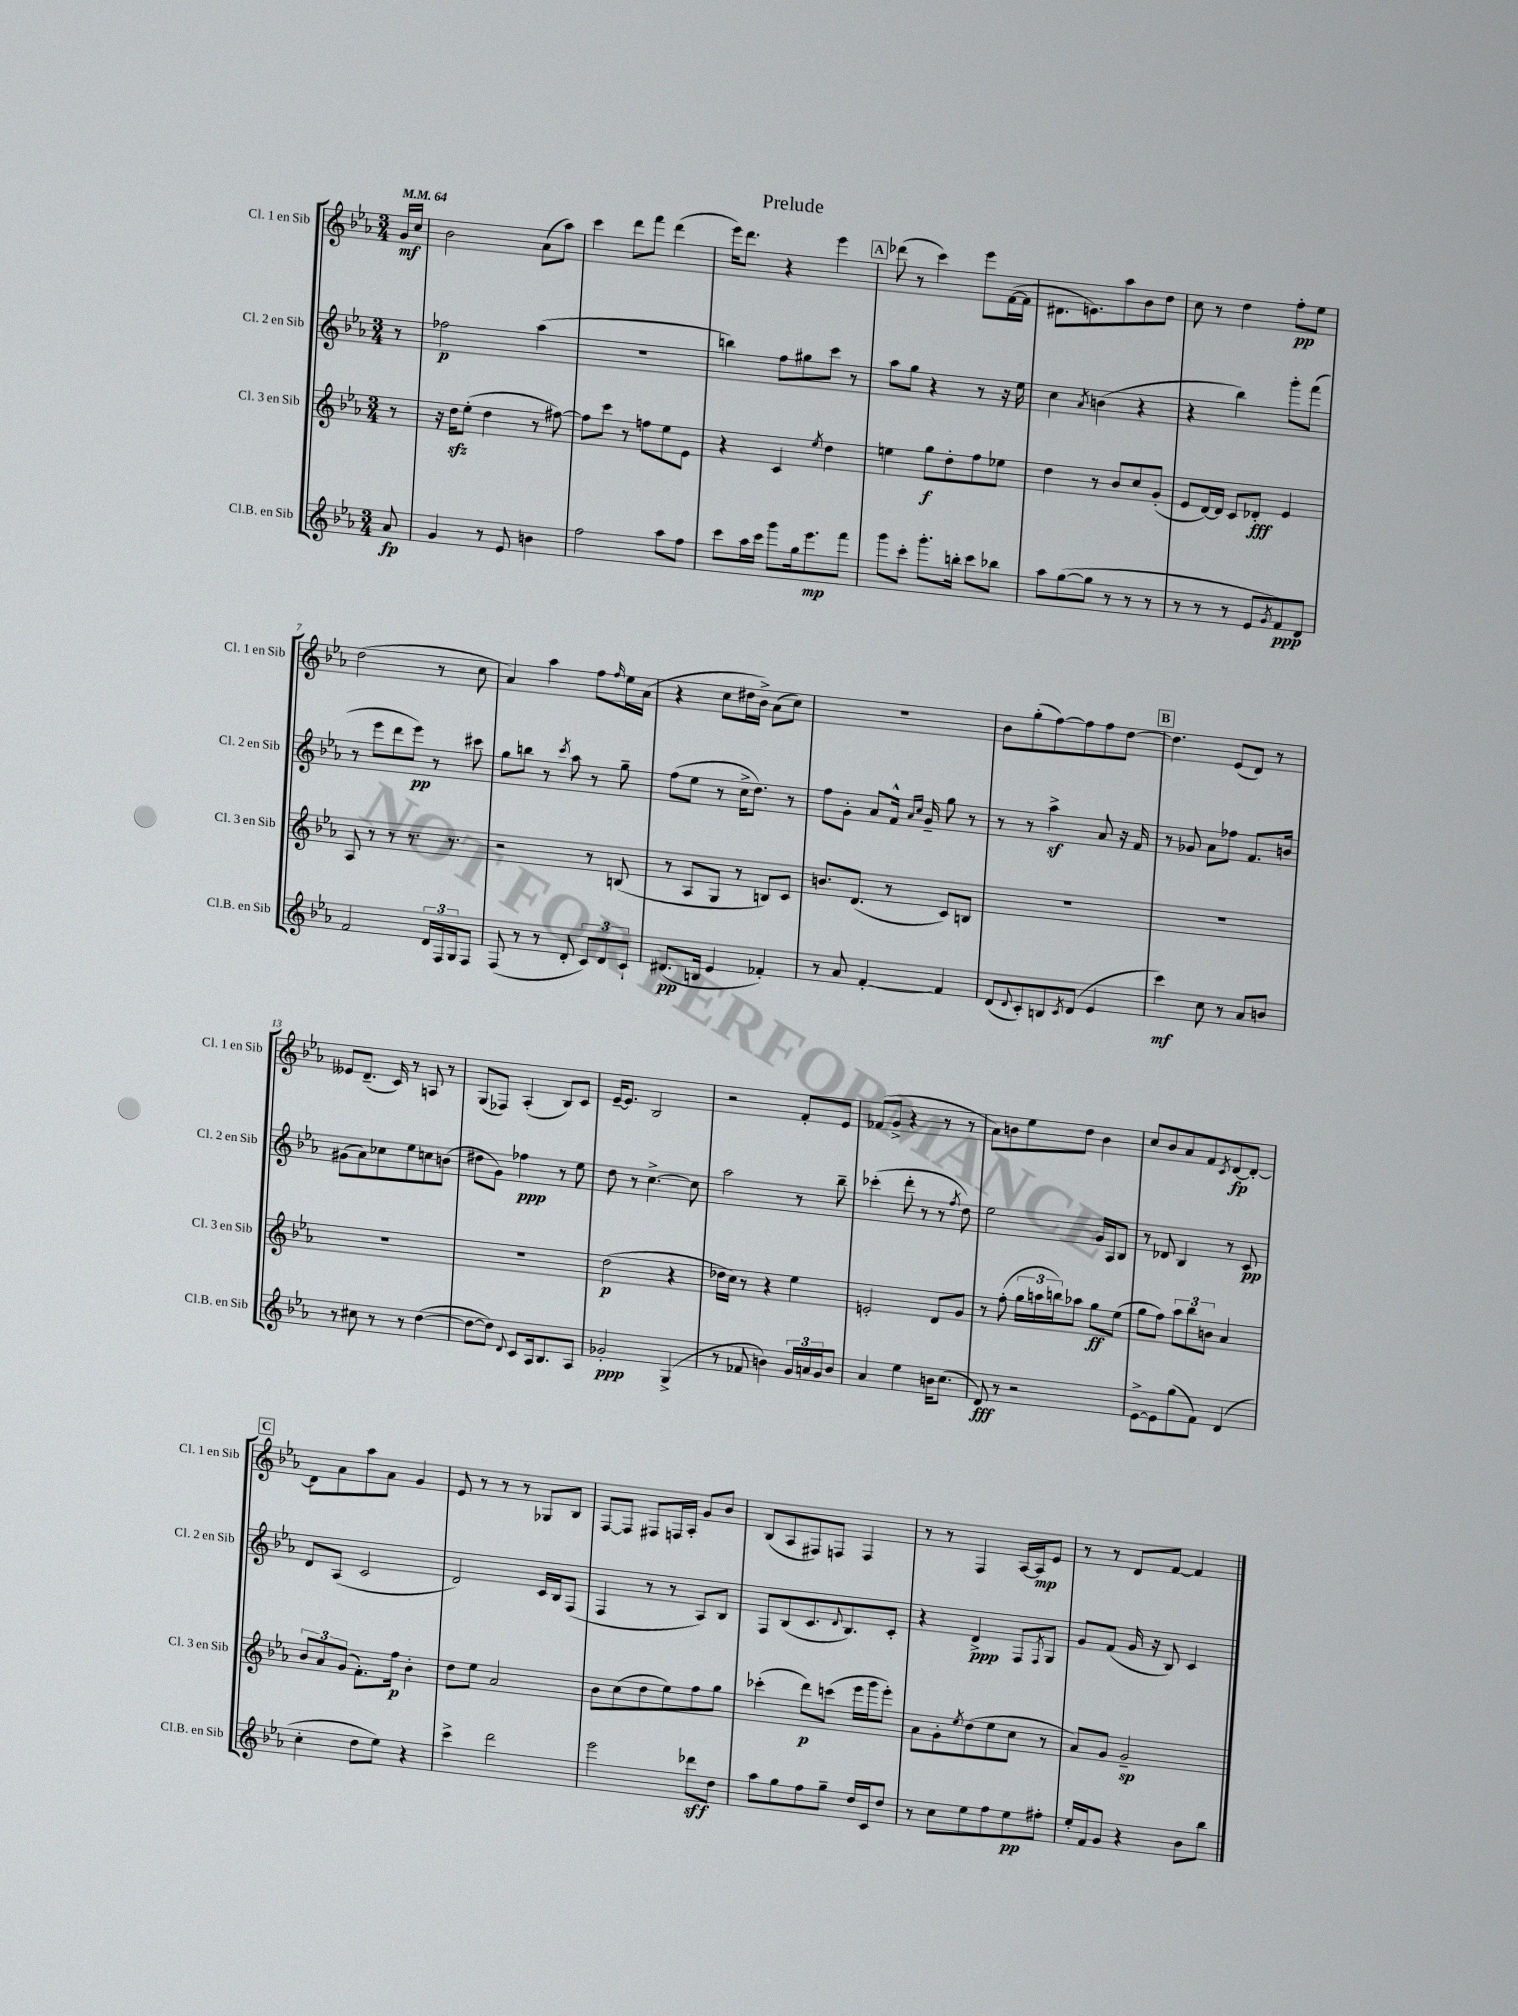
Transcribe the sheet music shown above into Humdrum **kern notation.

**kern	**dynam	**kern	**dynam	**kern	**dynam	**kern	**dynam
*part4	*part4	*part3	*part3	*part2	*part2	*part1	*part1
*staff4	*staff4	*staff3	*staff3	*staff2	*staff2	*staff1	*staff1
*I"Cl.B. en Sib	*	*I"Cl. 3 en Sib	*	*I"Cl. 2 en Sib	*	*I"Cl. 1 en Sib	*
*I'Cl.B. en Sib	*	*I'Cl. 3 en Sib	*	*I'Cl. 2 en Sib	*	*I'Cl. 1 en Sib	*
*clefG2	*	*clefG2	*	*clefG2	*	*clefG2	*
*k[b-e-a-]	*	*k[b-e-a-]	*	*k[b-e-a-]	*	*k[b-e-a-]	*
*M3/4	*	*M3/4	*	*M3/4	*	*M3/4	*
*MM64	*	*MM64	*	*MM64	*	*MM64	*
=	=	=	=	=	=	=	=
8a-/	fp	8r	.	8r	.	16g/LL	mf
.	.	.	.	.	.	16cc/JJ	.
=1	=1	=1	=1	=1	=1	=1	=1
4g/	.	16r	.	2ff-X\	p	2b-\	.
.	.	16ddzz\KL	.	.	.	.	.
.	.	(8ee-'\J	.	.	.	.	.
8r	.	4dd\	.	.	.	.	.
8e-/	.	.	.	.	.	.	.
4bn\	.	8r	.	(4aa-\	.	(8a-\L	.
.	.	[8ff#X\)	.	.	.	8aa-\J)	.
=2	=2	=2	=2	=2	=2	=2	=2
2ff\	.	8ff#\L]	.	2.r	.	4ccc\	.
.	.	8ccc\J	.	.	.	.	.
.	.	8r	.	.	.	8ddd\L	.
.	.	8ffn\L	.	.	.	8fff\J	.
8aa-\L	.	8ee-\	.	.	.	(4ddd\	.
8ff\J	.	8e-\J	.	.	.	.	.
=3	=3	=3	=3	=3	=3	=3	=3
8ccc\L	.	4r	.	4bbn\)	.	16eee-\KL)	.
.	.	.	.	.	.	8.ddd\J	.
16aa-\L	.	.	.	.	.	.	.
16ccc\JJ	.	.	.	.	.	.	.
8ggg\L	.	4c/	.	8ff\L	.	4r	.
16gg\k	.	.	.	8gg#X\	.	.	.
8.eee-\	mp	.	.	.	.	.	.
.	.	8qee-/	.	.	.	.	.
.	.	4dd\	.	8ccc\J	.	4eee-\	.
8fff\J	.	.	.	8r	.	.	.
!!LO:REH:place=s1:t=A
=4	=4	=4	=4	=4	=4	=4	=4
8ggg\L	.	4een\	.	8aa-\L	.	(8ddd-X\	.
8ccc'\J	.	.	.	8gg\J	.	8r	.
8.ggg'\L	.	8gg\L	f	4r	.	4ccc\)	.
.	.	8dd'\	.	.	.	.	.
16bbn'\Jk	.	.	.	.	.	.	.
8ccc\L	.	8ff\	.	8r	.	8eee-\L	.
8bb-X\J	.	8ee-X\J	.	16r	.	([16f\L	.
.	.	.	.	16ee-\	.	16f\JJ]	.
=5	=5	=5	=5	=5	=5	=5	=5
8aa-\L	.	4dd\	.	4cc\	.	8.d#X\L	.
([8gg\	.	.	.	.	.	.	.
.	.	.	.	.	.	8.en\)	.
.	.	.	.	8qa-/	.	.	.
8gg\J]	.	8r	.	(4bn\	.	.	.
8r	.	8b-/L	.	.	.	8aa-\	.
8r	.	8cc/	.	4r	.	8b-\	.
8r	.	(8g'/J	.	.	.	8dd\J	.
=6	=6	=6	=6	=6	=6	=6	=6
8r	.	8e-/L	.	4r	.	8cc\	.
8r	.	[16d/L)	.	.	.	8r	.
.	.	16d/JJ]	.	.	.	.	.
8r	.	8c/L	.	4bb-\)	.	4dd\	.
8e-/L	.	8d-X'/J	fff	.	.	.	.
8qg/	.	.	.	.	.	.	.
8f/)	ppp	4e-/	.	8ggg'\L	.	8ff'\L	pp
8d/J	.	.	.	(8fff\J	.	8ee-\J	.
!!LO:LB:g=z
=7	=7	=7	=7	=7	=7	=7	=7
2f/	.	8A-/	.	8r	.	(2dd\	.
.	.	8r	.	8eee-\L	.	.	.
.	.	8r	.	8ddd\	.	.	.
.	.	8.r	.	8eee-\J)	pp	.	.
24d/LL	.	.	.	8r	.	8r	.
24F/	.	.	.	.	.	.	.
.	.	8.r	.	.	.	.	.
24G/J	.	.	.	.	.	.	.
8F/J	.	.	.	8ccc#X\	.	8cc\	.
=8	=8	=8	=8	=8	=8	=8	=8
(8F/	.	2r	.	8gg\L	.	4a-/)	.
8r	.	.	.	8bbn\J	.	.	.
8r	.	.	.	8r	.	4aa-\	.
.	.	.	.	8qccc/	.	.	.
8d'/	.	.	.	8aa-\	.	.	.
12c/L)	.	8r	.	8r	.	8ff\L	.
12d/	.	.	.	.	.	.	.
.	.	.	.	.	.	16qqff/	.
.	.	(8Bn/	.	8gg~\	.	16ee-\L	.
12c`/J	.	.	.	.	.	.	.
.	.	.	.	.	.	(16a-\JJ	.
=9	=9	=9	=9	=9	=9	=9	=9
(8.d#X/L	pp	8r	.	(8ff\L	.	4r	.
.	.	8A-/L	.	8ee-\J	.	.	.
16Bn/Jk	.	.	.	.	.	.	.
4e-/	.	8G/J	.	8r	.	8cc\L	.
.	.	8r	.	16cc^\KL	.	16dd#X\L	.
.	.	.	.	8.dd\J)	.	16b-^\JJ)	.
4f-X'/)	.	8Bn/L)	.	.	.	(8a-\L	.
.	.	8c/J	.	8r	.	8cc\J)	.
=10	=10	=10	=10	=10	=10	=10	=10
8r	.	8.bn/L	.	8ff\L	.	2.r	.
8a-/	.	.	.	8g'\J	.	.	.
.	.	(8.d/J	.	.	.	.	.
[4f'/	.	.	.	8a-/L	.	.	.
.	.	8r	.	16f^^/Jk	.	.	.
.	.	.	.	16qqa-/LL	.	.	.
.	.	.	.	16qqcc/JJ	.	.	.
.	.	.	.	16g~/	.	.	.
4f/]	.	8c/L)	.	8gg\	.	.	.
.	.	8Bn/J	.	8r	.	.	.
=11	=11	=11	=11	=11	=11	=11	=11
(8d/L	.	2.r	.	8r	.	8b-\L	.
8qqd/	.	.	.	.	.	.	.
8c'/)	.	.	.	8r	.	(8gg'\	.
8Bn/	.	.	.	4aa-z^\	.	[8ff\)	.
8qc/	.	.	.	.	.	.	.
(8d/J	.	.	.	.	.	8ff\]	.
4e-/	.	.	.	8a-/	.	8ff\	.
.	.	.	.	16r	.	[8dd\J	.
.	.	.	.	16f/	.	.	.
!!LO:REH:place=s1:t=B
=12	=12	=12	=12	=12	=12	=12	=12
4ccc\)	mf	2.r	.	8r	.	4.dd\]	.
.	.	.	.	8g-X/	.	.	.
8cc\	.	.	.	8a-\L	.	.	.
8r	.	.	.	8ff-X\J	.	(8e-/L	.
8a-/L	.	.	.	8.f/L	.	8d/J)	.
8bn/J	.	.	.	.	.	8r	.
.	.	.	.	16bn/Jk	.	.	.
!!LO:LB:g=z
=13	=13	=13	=13	=13	=13	=13	=13
8r	.	2.r	.	(8g#X\L	.	8e--X/L	.
8cc#X\	.	.	.	8a-\)	.	(8.d~/J	.
8r	.	.	.	8cc-X\	.	.	.
.	.	.	.	.	.	16c/)	.
8r	.	.	.	8ee-\	.	8r	.
([4dd\	.	.	.	8ccn\	.	8An/	.
.	.	.	.	(8bn\J	.	8r	.
=14	=14	=14	=14	=14	=14	=14	=14
8dd\L_	.	2.r	.	8dd#X\L	.	(8G/L	.
8dd\J])	.	.	.	8g\J)	.	8F-X/J)	.
8qqd/	.	.	.	.	.	.	.
8c/L	.	.	.	4ff-X\	ppp	(4A-'/	.
16A-/k	.	.	.	.	.	.	.
8.B-/	.	.	.	.	.	.	.
.	.	.	.	8r	.	8B-/L)	.
8A-/J	.	.	.	8ee-\	.	8c/J	.
=15	=15	=15	=15	=15	=15	=15	=15
2g-X'/	ppp	(2dd\	p	8dd\	.	[16e-~/KL	.
.	.	.	.	.	.	8.e-/J]	.
.	.	.	.	8r	.	.	.
.	.	.	.	[4.cc^\	.	2B-/	.
(4G^/	.	4r	.	.	.	.	.
.	.	.	.	8cc\]	.	.	.
=16	=16	=16	=16	=16	=16	=16	=16
8r	.	16dd-X\LL	.	2aa-\	.	2r	.
.	.	16cc\JJ)	.	.	.	.	.
8f-X/	.	8r	.	.	.	.	.
4bn\)	.	4r	.	.	.	.	.
24g/LL	.	4ee-\	.	8r	.	8f'/L	.
24an/	.	.	.	.	.	.	.
24g/J	.	.	.	.	.	.	.
8b/J	.	.	.	8bb-~\	.	8e-/J	.
=17	=17	=17	=17	=17	=17	=17	=17
4a-/	.	2en'/	.	(4ccc-X'\	.	(8f-X/L	.
.	.	.	.	.	.	8g^/J	.
4ee-\	.	.	.	8ddd'\	.	4r	.
.	.	.	.	8r	.	.	.
16bn\KL	.	8d/L	.	8r	.	8r	.
(8.cc\J	.	.	.	.	.	.	.
.	.	.	.	8qff/	.	.	.
.	.	8g/J	.	8dd\)	.	8r	.
=18	=18	=18	=18	=18	=18	=18	=18
8d/)	fff	8r	.	2ee-\	.	8a-\L)	.
8r	.	(8ff'\	.	.	.	8bn\	.
2r	.	24gg\LL	.	.	.	8ee-\	.
.	.	24aan\	.	.	.	.	.
.	.	24bbn\J)	.	.	.	.	.
.	.	8aa-X\J	.	.	.	8dd\J	.
.	.	8gg\L	ff	16g/LL	.	4b\	.
.	.	.	.	16A-/J	.	.	.
.	.	(8ee-\J	.	8B-/J	.	.	.
=19	=19	=19	=19	=19	=19	=19	=19
[8e-^\L	.	8gg\L	.	8r	.	8cc/L	.
8e-\]	.	8ff\J)	.	8d-X/	.	8b-/	.
(8gg\	.	12aa-\L	.	4B-/	.	8a-/	.
.	.	12bb-\	.	.	.	.	.
8f\J)	.	.	.	.	.	8f/	.
.	.	12bn\J	.	.	.	.	.
.	.	.	.	.	.	8qc/	.
(4d/	.	4a-/	.	8r	.	[8d/	fp
.	.	.	.	8c/	pp	8d'/J_	.
!!LO:LB:g=z
!!LO:REH:place=s1:t=C
=20	=20	=20	=20	=20	=20	=20	=20
4cc'\	.	12b-/L	.	8d/L	.	8d\L]	.
.	.	12a-/	.	.	.	.	.
.	.	.	.	(8A-/J	.	8a-\	.
.	.	(12g/J	.	.	.	.	.
8dd\L	.	8.f'\L)	.	2c/	.	8aa-\	.
8ee-\J)	.	.	.	.	.	8a-\J	.
.	.	16ff\Jk	p	.	.	.	.
4r	.	4b-'\	.	.	.	4g/	.
=21	=21	=21	=21	=21	=21	=21	=21
4ccc^\	.	8dd\L	.	2d/)	.	8e-/	.
.	.	8ee-\J	.	.	.	8r	.
2ddd\	.	2a-/	.	.	.	8r	.
.	.	.	.	.	.	8r	.
.	.	.	.	16c/LL	.	8G-X/L	.
.	.	.	.	16B-/J	.	.	.
.	.	.	.	(8F/J	.	8B-/J	.
=22	=22	=22	=22	=22	=22	=22	=22
2eee-\	.	8b-\L	.	4F/	.	[8F/L	.
.	.	(8cc\	.	.	.	8F/J]	.
.	.	8dd\	.	8r	.	8F#X/L	.
.	.	8ee-\)	.	8r	.	16Fn/L	.
.	.	.	.	.	.	16A-'/JJ	.
8ddd-X\L	sff	8ff\	.	8A-/L)	.	8g/L	.
8dd\J	.	8gg\J	.	8B-/J	.	8b-/J	.
=23	=23	=23	=23	=23	=23	=23	=23
8aa-\L	.	(4ccc-X'\	.	8F/L	.	(8B-/L	.
8gg\	.	.	.	(8B-/	.	8A-/	.
8ff\	.	8ddd\L)	p	8.c/	.	8F#X/)	.
8gg~\J	.	(8cccn\J	.	.	.	8Fn/J	.
.	.	.	.	8qqd/	.	.	.
.	.	.	.	8.B-/)	.	.	.
16dd/LL	.	16eee-\LL	.	.	.	4F/	.
16c/J	.	16ggg\J	.	.	.	.	.
8dd/J	.	8eee-'\J)	.	8c'/J	.	.	.
=24	=24	=24	=24	=24	=24	=24	=24
8r	.	8a-\L	.	4r	.	8r	.
8cc\L	.	8g'\	.	.	.	8r	.
.	.	8qee-/	.	.	.	.	.
8ee-\	.	(8dd\	.	4d^/	ppp	4F/	.
8ff\	.	8ee-\	.	.	.	.	.
8ee-\	pp	8cc\J	.	8F/L	.	[16A-/LL	.
.	.	.	.	.	.	16A-/J]	mp
.	.	.	.	8qF/	.	.	.
8ff#X'\J	.	8r	.	8G/J	.	8e-/J	.
=25	=25	=25	=25	=25	=25	=25	=25
16ee-'/LL	.	8a-/L)	.	8g/L	.	8r	.
16f/J	.	.	.	.	.	.	.
8g/J	.	8g/J	.	(8f/J	.	8r	.
4r	.	2g~/	sp	16g/	.	8d/L	.
.	.	.	.	16r	.	.	.
.	.	.	.	8B-/)	.	[8f/J	.
8b-\L	.	.	.	4c/	.	4f/]	.
8bb-\J	.	.	.	.	.	.	.
==	==	==	==	==	==	==	==
*-	*-	*-	*-	*-	*-	*-	*-
